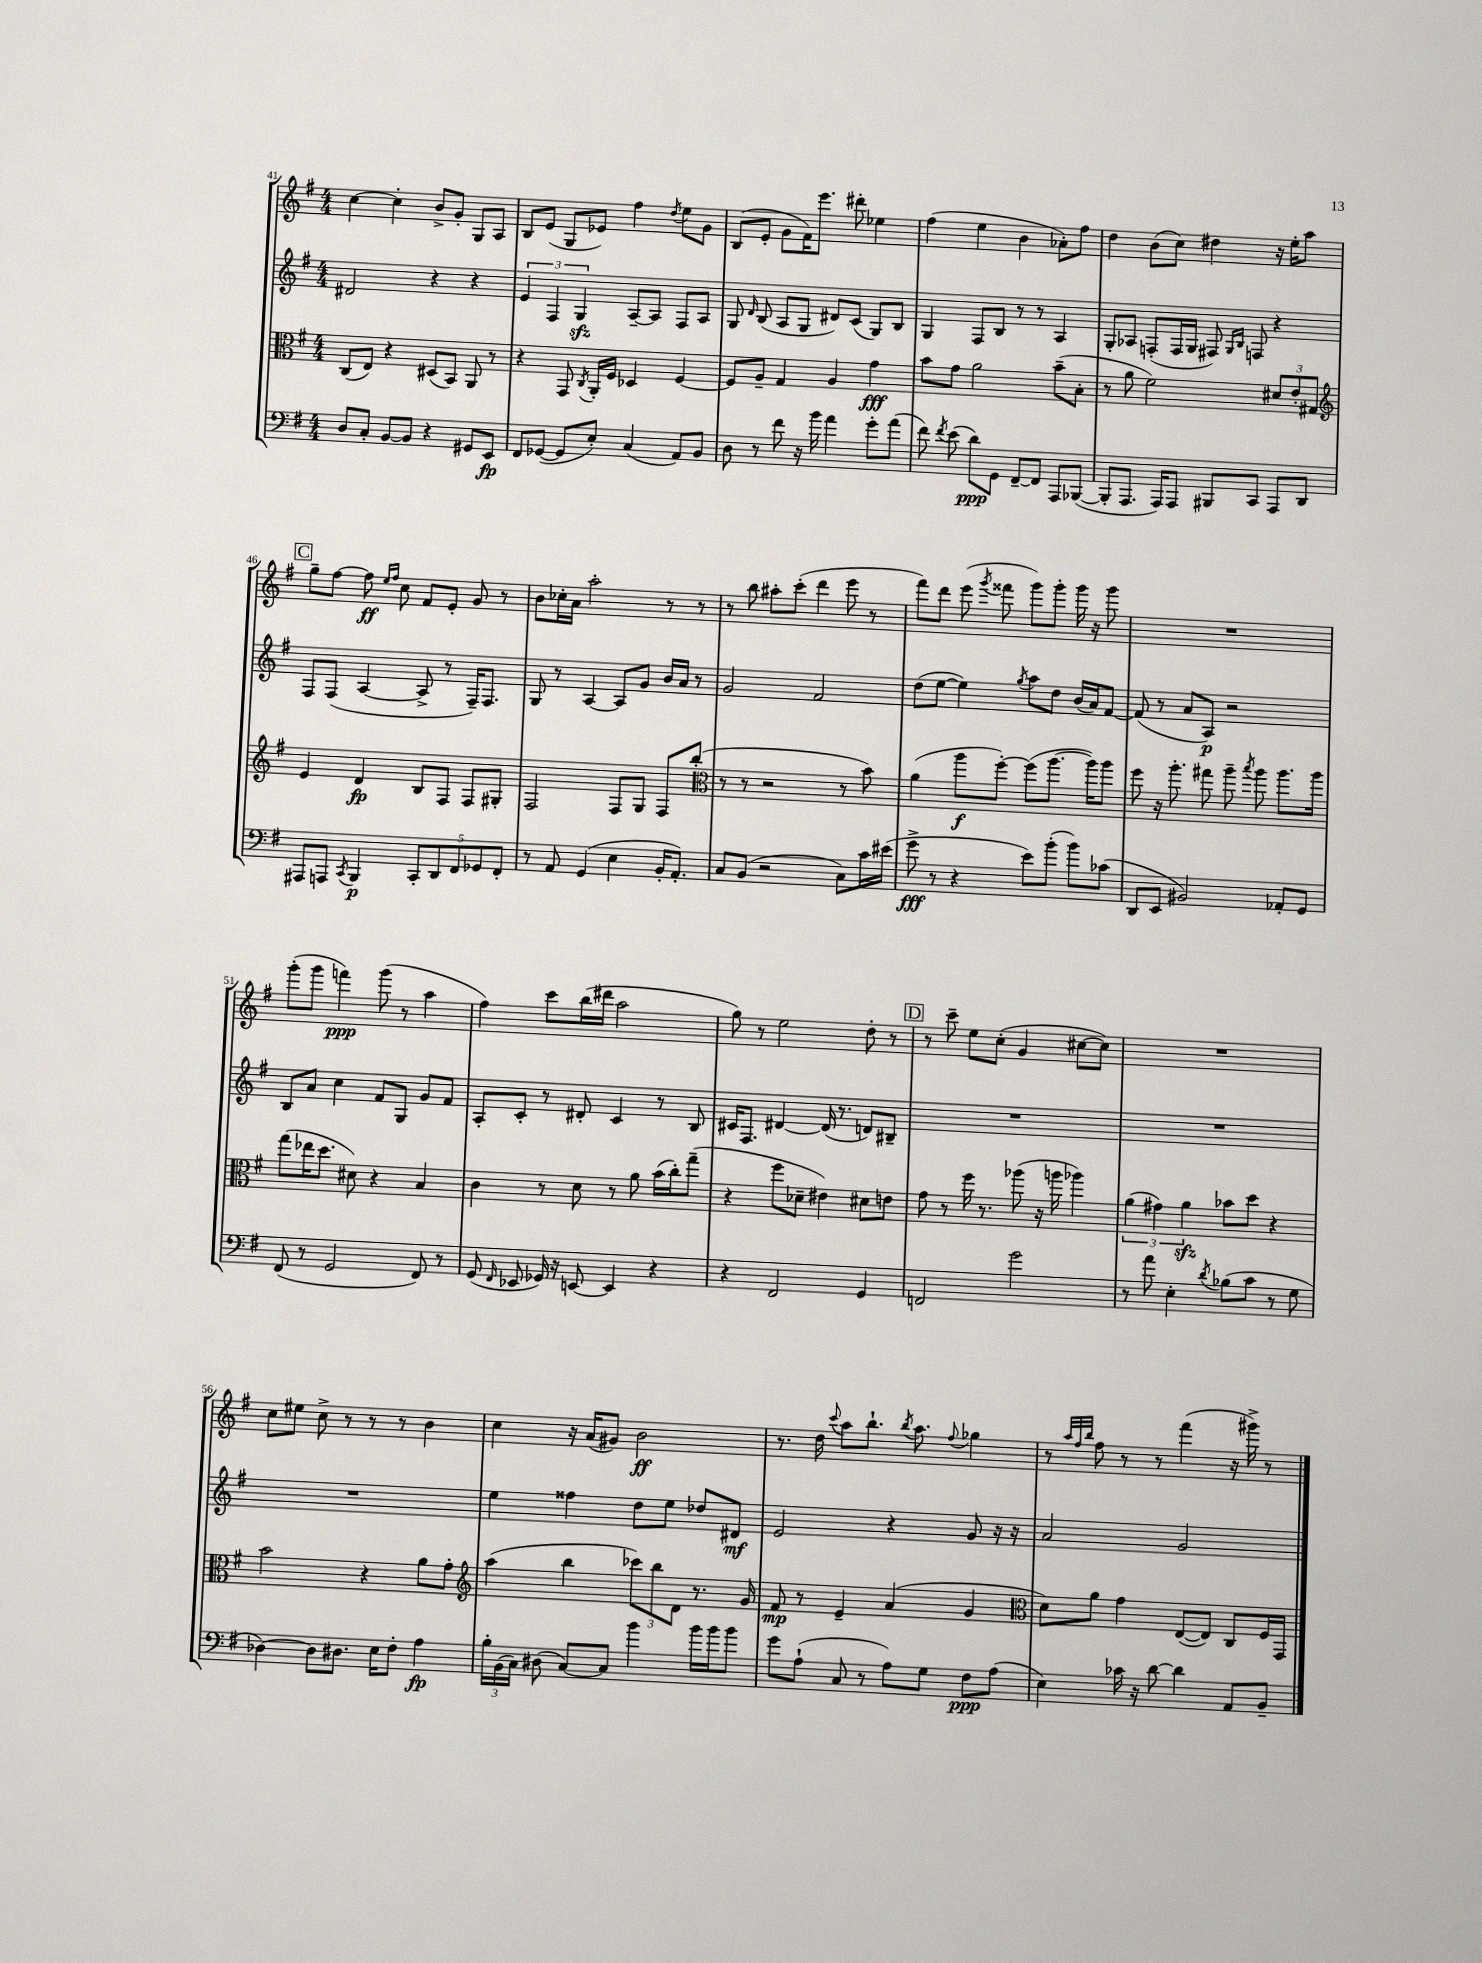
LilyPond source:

<<
\new StaffGroup <<
\new Staff = "s0" {
    \clef treble \key g \major \numericTimeSignature \time 4/4
    \autoBeamOff c''4~ c''4-. b'8[-> g'8]-. g8[ a8] |
    b8[ e'8]( g8[ ees'8]) fis''4 \acciaccatura { d''8 } e''8[ g'8] |
    b8[( e'8]-. g'8[ fis'16) e'''8.] dis'''8-. ees''4 |
    fis''4( e''4 b'4 aes'8[-.) fis''8] |
    d''4 b'8[( c''8]) dis''4 r16 e''16[-. a''8] |
    \mark \markup { \box "C" } g''8[-- fis''8]~ fis''8\ff \grace { e''16[ fis''16] } c''8 fis'8[ e'8]-. g'8 r8 |
    b'8[ ces''16-. a'16] a''2-. r8 r8 |
    r8 b''8 ais''8[-. c'''8]-.( d'''4 e'''8 r8 |
    fis'''8[) d'''8] e'''8( \acciaccatura { g'''8 } fisis'''8 g'''8[) g'''8]-. g'''16 r16 g'''8 |
    R1 |
    g'''8[-.( g'''8] f'''4\ppp) g'''8( r8 a''4 |
    fis''4) c'''8[ b''16( dis'''16] a''2 |
    g''8) r8 e''2 d''8-. r8 |
    \mark \markup { \box "D" } r8 c'''8-- e''8[ c''8]-.( g'4 cis''8[~ cis''8]) |
    R1 |
    c''8[ eis''8] c''8-> r8 r8 r8 b'4 |
    c''4 r16 a'16[( gis'8]) b'2\ff |
    r8. d''16 \appoggiatura { c'''8 } a''8[ b''8.]-! \acciaccatura { b''8 } a''8. \appoggiatura { fis''8 } ges''4 |
    r8 \grace { a''32[ fis''32 b''32] } fis''8 r8 r8 fis'''4( r16 gis'''16->) r8 \bar "|." |
}
\new Staff = "s1" {
    \clef treble \key g \major \numericTimeSignature \time 4/4
    \autoBeamOff dis'2 r4 r4 |
    \tuplet 3/2 { e'4 fis4 g4\sfz } a8[~-- a8] fis8[ a8] |
    g8 \grace { d'16 } b8( a8[ g8] dis'8[) c'8]( g8[) b8] |
    g4 fis8[ b8] r8 r8 a4 |
    g8[-. aes8] f8[-.( f16 g16] fis8) \grace { g16[ b16] } f8 r4 |
    \mark \markup { \box "C" } fis8[ fis8]( a4~ a8-> r8 fis16[--) fis8.] |
    g8 r8 a4~ a8[ g'8] b'16[ a'16] r8 |
    g'2 fis'2 |
    d''8[( e''8]~ e''4) \acciaccatura { g''8 } a''8[ d''8] b'16[( a'16) fis'8]~ |
    fis'8( r8 a'8[ a8]\p) r2 |
    b8[ a'8] c''4 fis'8[ g8] g'8[ fis'8] |
    a8[-. c'8]-. r8 dis'8-. c'4 r8 b8 |
    cis'16[ fis8.] dis'4~ dis'16( r8. d'8[) bis8]-- |
    \mark \markup { \box "D" } R1 |
    R1 |
    R1 |
    e''4 fisis''4 d''8[ e''8] des''8[ dis'8]\mf |
    e'2 r4 g'8 r16 r16 |
    a'2 g'2 \bar "|." |
}
\new Staff = "s2" {
    \clef alto \key g \major \numericTimeSignature \time 4/4
    \autoBeamOff c8[( e8]) r4 dis8[( b,8]) a,8 r8 |
    r4 g,8 \acciaccatura { c8 } a,16[-. fis16] des4 fis4~ |
    fis8[ a8]-- g4 a4 g'4\fff |
    b'8[ g'8] a'2 b'8[--( b8]-. |
    r8 a'8 fis'2) \tuplet 3/2 { dis'8[ e'8-. gis8] } |
    \mark \markup { \box "C" } \clef treble e'4 d'4\fp b8[ fis8] fis8[ gis8]-. |
    fis2 fis8[ g8] fis8[ b''8]-.( |
    \clef alto r8 r8 r2 r8 b'8) |
    a'4( a''8[\f fis''8]~-.) fis''8[( a''8.]~ a''16[) a''8] |
    fis''8 r16 a''8.-. gis''8 a''8-- \acciaccatura { b''8 } a''8 a''8.[ a''16] |
    g''8[( ees''16 d''8.] dis'8) r4 b4 |
    c'4 r8 d'8 r8 a'8 b'16[( c''16-.) g''8]--( |
    r4 fis''8[ des'8]-- eis'4) dis'8[ e'8] |
    \mark \markup { \box "D" } g'8 r8 fis''16 r8. aes''8( r16 a''16 aes''4) |
    \tuplet 3/2 { a'4( gis'4) a'4\sfz } bes'8[ d''8] r4 |
    b'2 r4 a'8[ g'8]-. |
    \clef treble a''4( b''4 \tuplet 3/2 { ces'''8[) b''8 d'8] } r8. g'16 |
    fis'8\mp r8 e'4-- a'4( g'4 |
    \clef alto d'8[) a'8] g'4 e8[~( e8]) c8[ fis16 g,16] \bar "|." |
}
\new Staff = "s3" {
    \clef bass \key g \major \numericTimeSignature \time 4/4
    \autoBeamOff d8[ c8]-. b,8[~ b,8] r4 gis,8[ e,8]\fp |
    fis,8[ ges,8]~( ges,8[ e8]-.) c4( a,8[) b,8] |
    d8 r8 fis'8 r16 b'16 a'4 g'8[-. a'8]( |
    fis'8) \acciaccatura { fis'8 } e'8( d'8[\ppp) g,8] fis,8[~-- fis,8] a,,8[ bes,,8]~( |
    bes,,8[-. a,,8.] a,,16[) a,,8] bis,,8[ c,8] a,,8[ d,8] |
    \mark \markup { \box "C" } ais,,8[ a,,8] \acciaccatura { c,8 } b,,4\p \tuplet 5/4 { c,8[-. d,8 fis,8 ges,8 fis,8]-. } |
    r8 a,8 g,4( e4 b,16[-. a,8.]-.) |
    c8[ b,8]( r2 c8[) c'16 eis'16]( |
    g'8->\fff r8 r4 e'8[) b'8]-.( b'8[) ces'8]( |
    d,8[ e,8] bis,2) aes,8[-. g,8] |
    fis,8( r8 g,2 fis,8) r8 |
    g,8( \grace { fis,16 } ees,8 ges,16) r16 e,8~ e,4 r4 |
    r4 fis,2 g,4 |
    \mark \markup { \box "D" } f,2 g'2 |
    r8 a'8 e4-. \acciaccatura { d'8 } bes8[( c'8] r8 g8 |
    des4~) des8[ dis8.] e16[ fis8]-. a4\fp |
    \tuplet 3/2 { b16[-. b,16( c16]) } dis8( c8[~) c8] b'4 b'16[ b'16 b'8] |
    g'8[ a8]-!( c8 r8 a8[) g8] fis8[\ppp a8]( |
    e4) ces'16 r16 d'8~ d'4 a,8[ b,8]-- \bar "|." |
}
>>
>>
\layout { \context { \Score currentBarNumber = #41 } }
